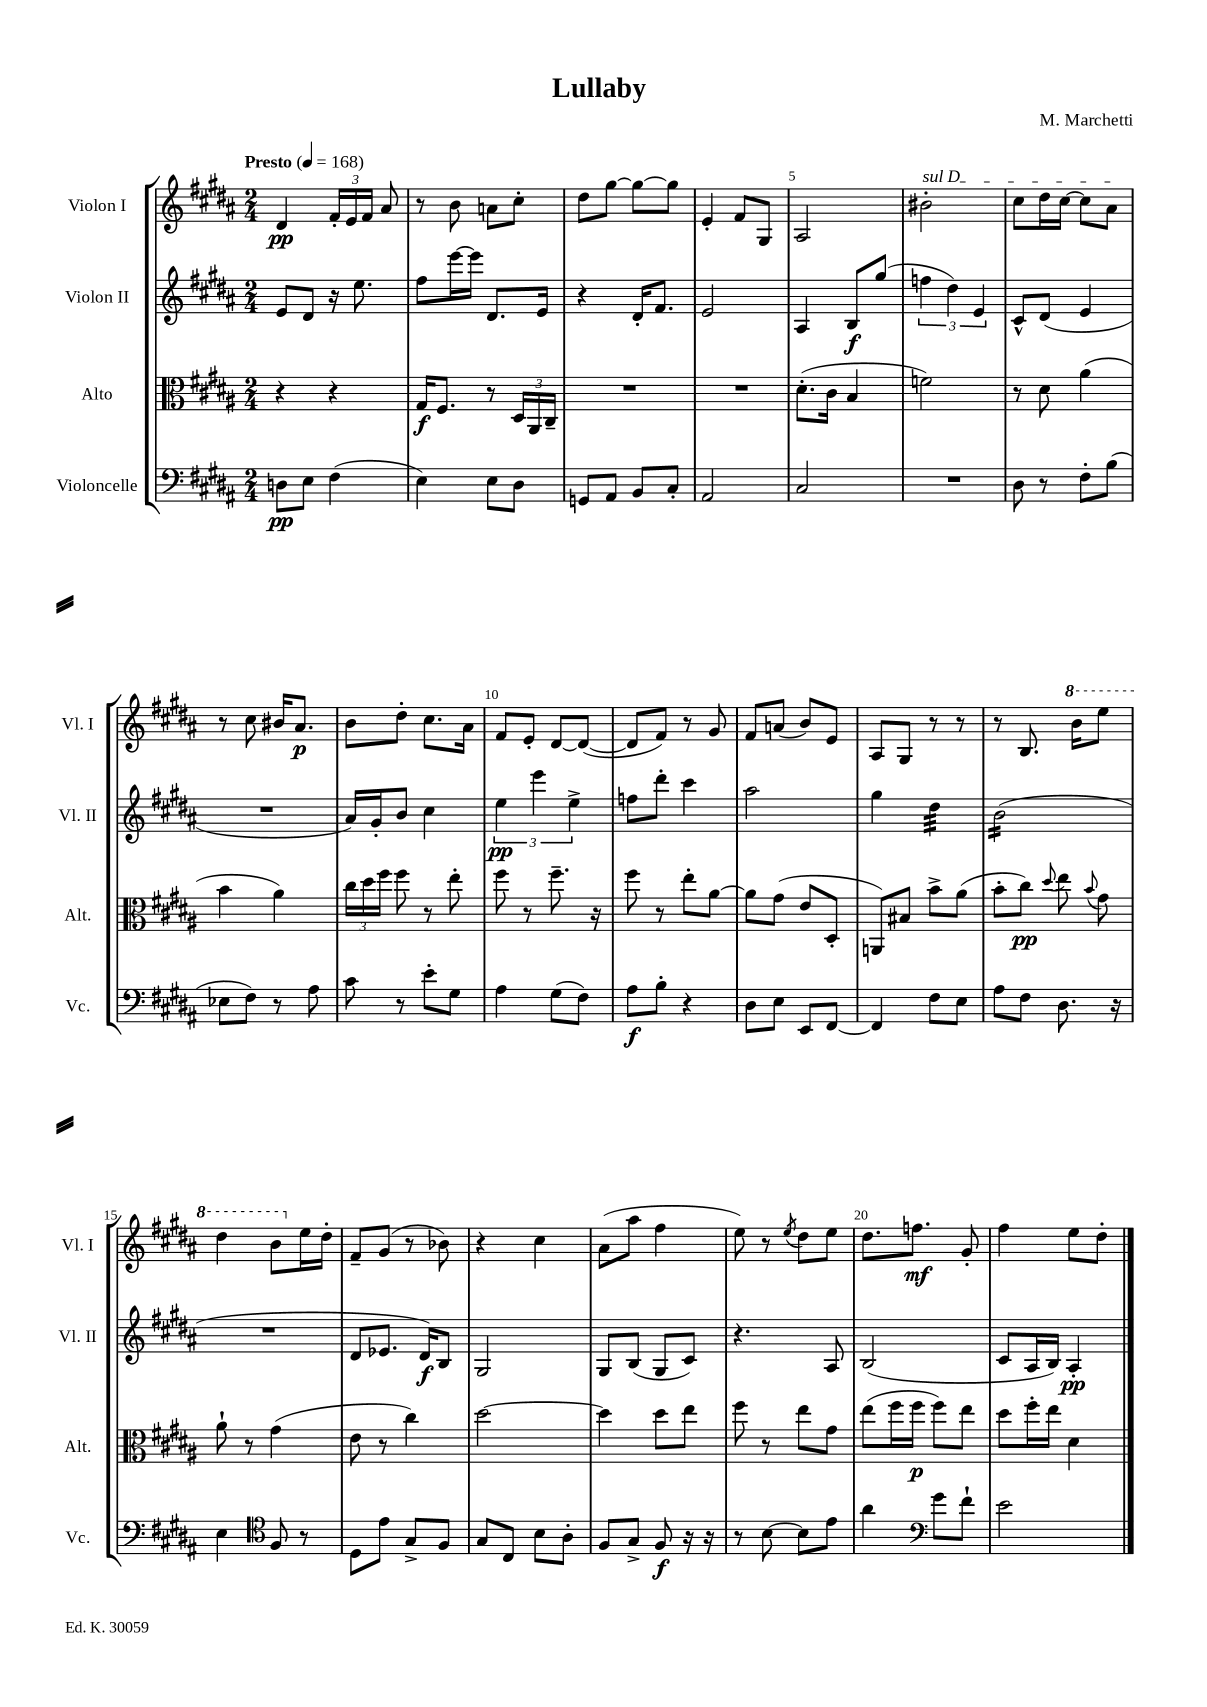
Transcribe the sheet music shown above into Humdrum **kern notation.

**kern	**kern	**kern	**kern
*staff4	*staff3	*staff2	*staff1
*clefF4	*clefC3	*clefG2	*clefG2
*k[f#c#g#d#a#]	*k[f#c#g#d#a#]	*k[f#c#g#d#a#]	*k[f#c#g#d#a#]
*M2/4	*M2/4	*M2/4	*M2/4
*MM168	*MM168	*MM168	*MM168
8D	4r	8e	4d#
8E	.	8d#	.
(4F#	4r	16r	24f#'
.	.	.	24e
.	.	8.ee	.
.	.	.	24f#
.	.	.	8a#
=	=	=	=
4E)	16G#	8ff#	8r
.	8.F#	.	.
.	.	[16eee	8b
.	.	16eee]	.
8E	8r	8.d#	8a
8D#	24D#	.	8cc#'
.	24AA#	.	.
.	.	16e	.
.	24C#~	.	.
=	=	=	=
8GG	2r	4r	8dd#
8AA#	.	.	[8gg#
8BB	.	16d#'	8gg#_
.	.	8.f#	.
8C#'	.	.	8gg#]
=	=	=	=
2AA#	2r	2e	4e'
.	.	.	8f#
.	.	.	8G#
=	=	=	=
2C#	(8.d#'	4A#	2A#
.	16c#	.	.
.	4B	8B	.
.	.	(8gg#	.
=	=	=	=
2r	2f)	6ff	2b#'
.	.	6dd#)	.
.	.	6e	.
=	=	=	=
8D#	8r	8c#^^	8cc#
8r	8d#	(8d#	16dd#
.	.	.	[16cc#
8F#'	(4a#	4e	8cc#]
(8B	.	.	8a#
=	=	=	=
8E-	4b	2r	8r
8F#)	.	.	8cc#
8r	4a#)	.	16b#
.	.	.	8.a#
8A#	.	.	.
=	=	=	=
8c#	24cc#	16a#)	8b
.	24dd#	.	.
.	.	16g#'	.
.	24ff#	.	.
8r	8ff#	8b	8dd#'
8e'	8r	4cc#	8.cc#
8G#	8ee'	.	.
.	.	.	16a#
=	=	=	=
4A#	8ff#	6ee	8f#
.	8r	.	8e'
.	.	6eee	.
(8G#	8.ff#~	.	[8d#
.	.	6ee^	.
8F#)	.	.	(8d#_
.	16r	.	.
=	=	=	=
8A#	8ff#	8ff	8d#]
8B'	8r	8ddd#'	8f#)
4r	8ee'	4ccc#	8r
.	[8a#	.	8g#
=	=	=	=
8D#	8a#]	2aa#	8f#
8E	(8g#	.	(8a
8EE	8e	.	8b)
[8FF#	8D#'	.	8e
=	=	=	=
4FF#]	8AA)	4gg#	8A#
.	8B#	.	8G#
8F#	8b^	4dd#	8r
8E	(8a#	.	8r
=	=	=	=
8A#	8b'	(2b	8r
8F#	8cc#)	.	8.B
.	8qqdd#	.	.
8.D#	8ee	.	.
.	.	.	16bb
.	8qqb	.	.
.	8g#	.	8eee
16r	.	.	.
=	=	=	=
4E	8a#`	2r	4ddd#
.	8r	.	.
*clefC4	*	*	*
8F#	(4g#	.	8bb
8r	.	.	16ee
.	.	.	16dd#'
=	=	=	=
8D#	8e	8d#	8f#~
8e	8r	8.e-	(8g#
8G#^	4cc#)	.	8r
.	.	16d#)	.
8F#	.	8B	8b-)
=	=	=	=
8G#	[2dd#	2G#	4r
8C#	.	.	.
8B	.	.	4cc#
8A#'	.	.	.
=	=	=	=
8F#	4dd#]	8G#	(8a#
8G#^	.	(8B	8aa#
8F#	8dd#	8G#	4ff#
16r	8ee	8c#)	.
16r	.	.	.
=	=	=	=
8r	8ff#	4.r	8ee)
[8B	8r	.	8r
.	.	.	8qee
8B]	8ee	.	8dd#
8e	8g#	8A#	8ee
=	=	=	=
4a#	(8ee	(2B	8.dd#
.	16ff#	.	.
.	16ff#	.	8.ff
*clefF4	*	*	*
8g#	8ff#)	.	.
8f#`	8ee	.	8g#'
=	=	=	=
2e	8dd#	8c#	4ff#
.	16ff#'	16A#	.
.	16ee	16B)	.
.	4d#	4A#'	8ee
.	.	.	8dd#'
==	==	==	==
*-	*-	*-	*-
